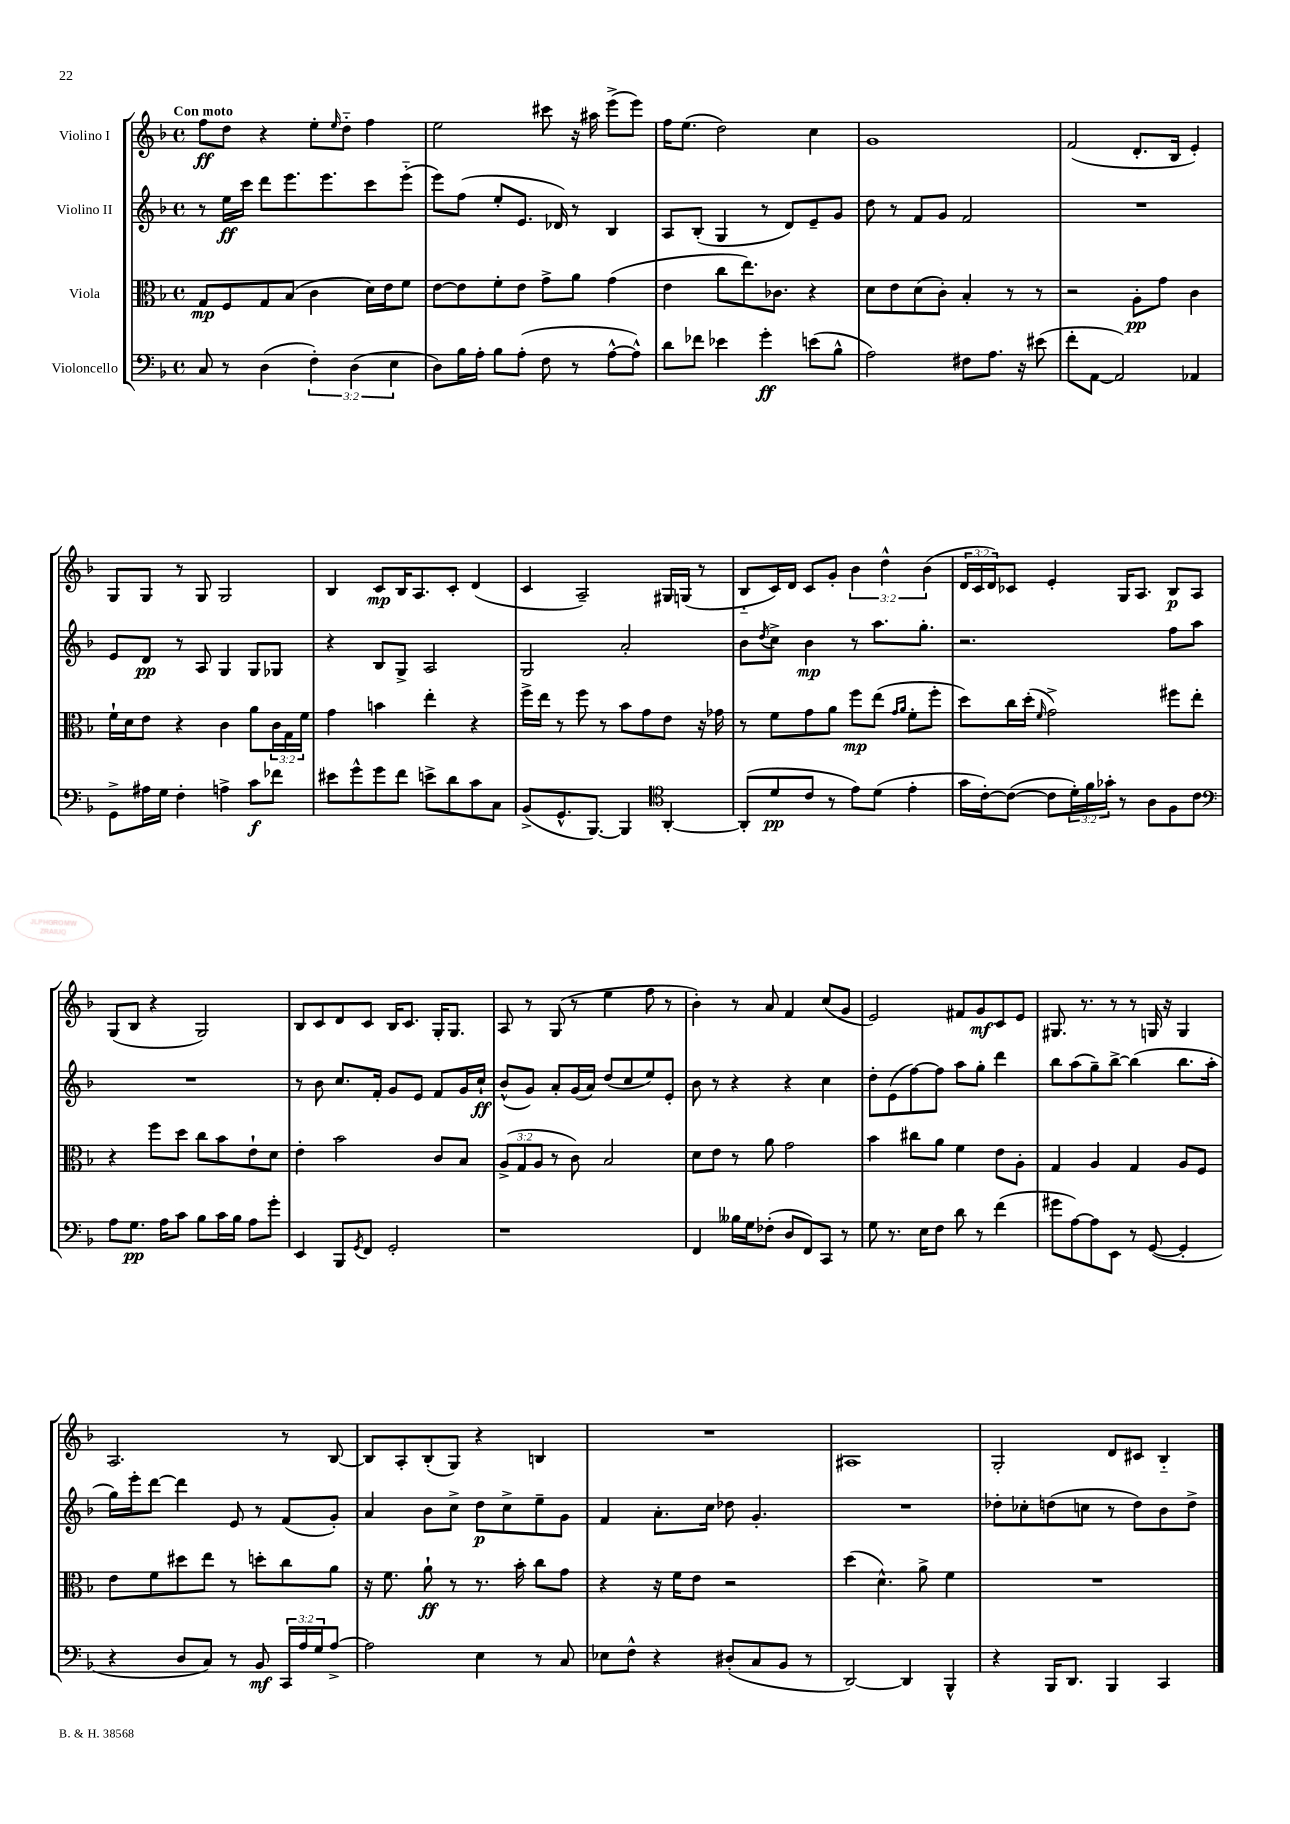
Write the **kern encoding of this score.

**kern	**kern	**kern	**kern
*staff4	*staff3	*staff2	*staff1
*clefF4	*clefC3	*clefG2	*clefG2
*k[b-]	*k[b-]	*k[b-]	*k[b-]
*M4/4	*M4/4	*M4/4	*M4/4
*met(c)	*met(c)	*met(c)	*met(c)
8C	8G	8r	8ff
8r	8F	16ee	8dd
.	.	16ccc	.
(4D	8G	8ddd	4r
.	(8B-	8.eee	.
6F')	4c	.	8ee'
.	.	8.eee	.
.	.	.	16qqee
.	.	.	8dd'~
(6D	.	.	.
.	16d)	8ccc	4ff
.	16e	.	.
6E	.	.	.
.	8f	(8eee'~	.
=	=	=	=
8D)	[8e	8eee)	2ee
16B-	8e]	(8ff	.
16A'	.	.	.
8B-	8f'	8ee'	.
(8A'	8e	8.e	.
8F	8g^	.	8ccc#
.	.	16d-)	.
8r	8a	8r	16r
.	.	.	16aa#
[8A^^	(4g	4B-	(8eee^
8A^^])	.	.	8eee)
=	=	=	=
8d	4e	8A	16ff
.	.	.	(8.ee
8f-	.	(8B-'	.
4e-	8cc	4G	2dd)
.	8.ee)	.	.
4g'	.	8r	.
.	8.c-	.	.
.	.	8d)	.
(8e	4r	8e~	4cc
8B-^^	.	8g	.
=	=	=	=
2A)	8d	8dd	1g
.	8e	8r	.
.	(8d	8f	.
.	8c')	8g	.
8F#	4B-'	2f	.
8.A	.	.	.
.	8r	.	.
16r	.	.	.
(8e#	8r	.	.
=	=	=	=
8f'	2r	1r	(2f
[8AA	.	.	.
2AA])	.	.	.
.	8A'	.	8.d'
.	8g	.	.
.	.	.	16B-
4AA-	4c	.	4e')
=	=	=	=
8GG^	16f`	8e	8G
.	16d	.	.
16A#	8e	8d	8G
16G	.	.	.
4F'	4r	8r	8r
.	.	8A	8G
4A^	4c	4G	2G
8c	8a	8G	.
8f-	24c	8G-	.
.	24G	.	.
.	24f	.	.
=	=	=	=
8e#	4g	4r	4B-
8g^^	.	.	.
8g	4b	8B-	8c
8f	.	8G^	16B-
.	.	.	8.A
8e^	4ee'	2A	.
8d	.	.	8c'
8c	4r	.	(4d
8C	.	.	.
=	=	=	=
(8BB-^	16ff^	2G	4c
.	16ee	.	.
8.GG^^	8r	.	.
.	8ff	.	2A~)
[8.BBB-)	.	.	.
.	8r	.	.
4BBB-]	8b-	2a'	.
.	8g	.	.
*clefC4	*	*	*
[4AA'	8e	.	16G#
.	.	.	(16G
.	16r	.	8r
.	16g-	.	.
=	=	=	=
(8AA']	8r	8b-	8B-'~
.	.	8qdd	.
8d	8f	8cc^	16c)
.	.	.	16d
8c	8g	4b-	8c
8r	8a	.	8g'
8e)	8ff	8r	6b-
(8d	(8ee	8.aa	.
.	.	.	6dd^^
.	16qqg	.	.
.	16qqa	.	.
4e'	8f'	.	.
.	.	8.gg'	.
.	.	.	(6b-
.	8ff'	.	.
=	=	=	=
16g	8dd)	2.r	24d
.	.	.	24c
[16c')	.	.	.
.	.	.	24d)
(8c_	16cc	.	8c-
.	(16dd'	.	.
.	16qqf	.	.
8c]	2g^)	.	4e'
24d')	.	.	.
24f	.	.	.
24g-'	.	.	.
8r	.	.	16G
.	.	.	8.A
8A	.	.	.
8F	8ff#	8ff	8B-
8c	8ee'	8aa	8A
=	=	=	=
*clefF4	*	*	*
8A	4r	1r	(8G
8.G	.	.	8B-
.	8ff	.	4r
16A	.	.	.
8c	8dd	.	.
8B-	8cc	.	2G)
16c	8b-	.	.
16B-	.	.	.
8A	8e`	.	.
8g'	8d	.	.
=	=	=	=
4EE	4e'	8r	8B-
.	.	8b-	8c
8BBB-	2b-	8.cc	8d
8qGG	.	.	.
8FF	.	.	8c
.	.	16f'	.
2GG'	.	8g	16B-
.	.	.	8.c
.	.	8e	.
.	8c	8f	16G'
.	.	.	8.G
.	8B-	16g	.
.	.	16cc`	.
=	=	=	=
1r	(12A^	(8b-^^	8A
.	12G	.	.
.	.	8g)	8r
.	12A	.	.
.	8r	8a'	(8G
.	8c)	(16g	8r
.	.	16a)	.
.	2B-	(8dd	4ee
.	.	8cc	.
.	.	8ee)	8ff
.	.	8e'	8r
=	=	=	=
4FF	8d	8b-	4b-')
.	8e	8r	.
16B--	8r	4r	8r
16G	.	.	.
(8F-'	8a	.	8a
8D	2g	4r	4f
8FF)	.	.	.
8CC	.	4cc	(8cc
8r	.	.	8g
=	=	=	=
8G	4b-	8dd'	2e)
8.r	.	(8e	.
.	8cc#	[8ff)	.
16E	.	.	.
8F	8a	8ff]	.
8d	4f	8aa	8f#
8r	.	8gg'	8g
(4f	8e	4ddd	8c
.	8A'	.	8e
=	=	=	=
8g#	4G	8bb-	8.G#
[8A)	.	(8aa	.
.	.	.	8.r
8A]	4A	8gg~)	.
8EE	.	[8bb-^	8r
8r	4G	(4bb-]	8r
([8GG	.	.	16G
.	.	.	16r
4GG']	8A	8.bb-	4G
.	8F	.	.
.	.	16aa'	.
=	=	=	=
4r	8e	16gg)	2.A
.	.	16eee'	.
.	8f	[8ddd	.
8D	8dd#	4ddd]	.
8C)	8ee	.	.
8r	8r	8e	.
8BB-	8dd'	8r	.
24CC	8cc	(8f	8r
24A	.	.	.
24G	.	.	.
[8A^	8a	8g')	[8B-
=	=	=	=
2A]	16r	4a	8B-]
.	8.f	.	.
.	.	.	8A'
.	8a`	8b-	(8B-'
.	8r	8cc^	8G)
4E	8.r	8dd	4r
.	.	8cc^	.
.	16b-'	.	.
8r	8cc	8ee~	4B
8C	8g	8g	.
=	=	=	=
8E-	4r	4f	1r
8F^^	.	.	.
4r	16r	8.a'	.
.	16f	.	.
.	8e	.	.
.	.	16cc	.
(8D#'	2r	8dd-	.
8C	.	4.g'	.
8BB-	.	.	.
8r	.	.	.
=	=	=	=
[2DD)	(4dd	1r	1A#
.	4.d^^)	.	.
4DD]	.	.	.
.	8a^	.	.
4BBB-^^	4f	.	.
=	=	=	=
4r	1r	8dd-'	2G'
.	.	8cc-'	.
16BBB-	.	(8dd	.
8.DD	.	.	.
.	.	8cc	.
4BBB-	.	8r	8d
.	.	8dd)	8c#
4CC	.	8b-	4B-'~
.	.	8dd^	.
==	==	==	==
*-	*-	*-	*-
